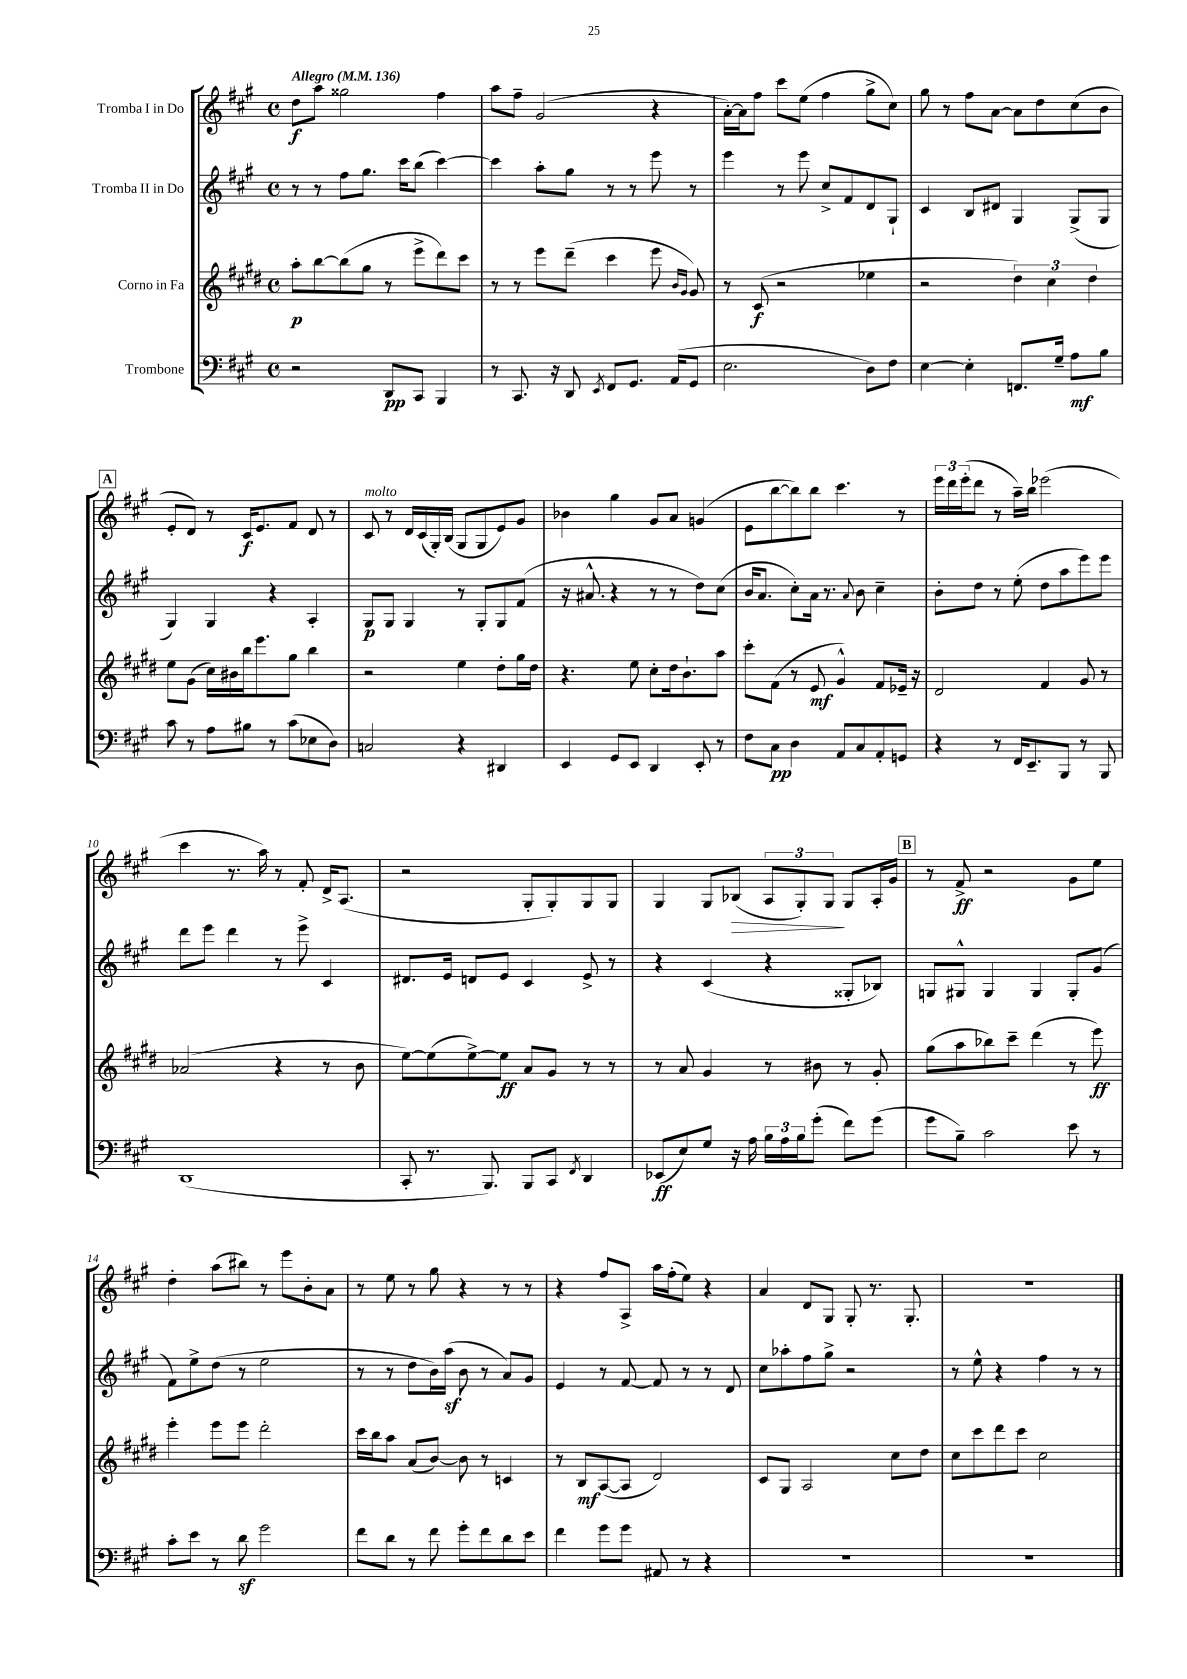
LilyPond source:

<<
\new StaffGroup <<
\new Staff = "s0" \with { instrumentName = "Tromba I in Do" } {
    \clef treble \key a \major \defaultTimeSignature \time 4/4 \tempo "Allegro" 4 = 136
    d''8\f a''8 gisis''2 fis''4 |
    a''8 fis''8-- gis'2( r4 |
    a'16~-.) a'16 fis''8 cis'''8 e''8( fis''4 gis''8-> cis''8) |
    gis''8 r8 fis''8 a'8~ a'8 d''8 cis''8( b'8 |
    \mark \markup { \box "A" } e'8-. d'8) r8 cis'16\f e'8. fis'8 d'8 r8 |
    cis'8^\markup { \italic "molto" } r8 d'16 cis'16( gis16-.) b16( gis8 gis8 e'8) gis'8 |
    bes'4 gis''4 gis'8 a'8 g'4( |
    e'8 b''8~ b''8) b''8 cis'''4. r8 |
    \tuplet 3/2 { e'''16 d'''16 e'''16-.( } d'''8 r8 a''16--) b''16 ees'''2( |
    cis'''4 r8. a''16) r8 fis'8-. d'16-> a8.( |
    r2 gis8-. gis8-.) gis8 gis8 |
    gis4 gis8 bes8\>( \tuplet 3/2 { a8 gis8-.) gis8\! } gis8 a16-. gis'16 |
    \mark \markup { \box "B" } r8 fis'8->\ff r2 gis'8 e''8 |
    d''4-. a''8( bis''8) r8 e'''8 b'8-. a'8 |
    r8 e''8 r8 gis''8 r4 r8 r8 |
    r4 fis''8 a8-> a''16 fis''16-.( e''8) r4 |
    a'4 d'8 gis8 gis8-. r8. gis8.-. |
    R1 \bar "|." |
}
\new Staff = "s1" \with { instrumentName = "Tromba II in Do" } {
    \clef treble \key a \major \defaultTimeSignature \time 4/4
    r8 r8 fis''8 gis''8. cis'''16 b''8( cis'''4~) |
    cis'''4 a''8-. gis''8 r8 r8 e'''8 r8 |
    e'''4 r8 e'''8 cis''8-> fis'8 d'8 gis8-! |
    cis'4 b8 dis'8 gis4 gis8->( gis8 |
    \mark \markup { \box "A" } gis4) gis4 r4 a4-. |
    gis8\p gis8 gis4 r8 gis8-. gis8 fis'8( |
    r16 ais'8.-^ r4 r8 r8 d''8) cis''8( |
    b'16 a'8. cis''8-.) a'16 r8. \appoggiatura { a'8 } b'8 cis''4-- |
    b'8-. d''8 r8 e''8-.( d''8 a''8 e'''8) e'''8 |
    d'''8 e'''8 d'''4 r8 e'''8-> cis'4 |
    dis'8. e'16 d'8 e'8 cis'4 e'8-> r8 |
    r4 cis'4( r4 gisis8-. bes8) |
    \mark \markup { \box "B" } g8 gis8-^ gis4 gis4 gis8-. gis'8( |
    fis'8) e''8-> d''8( r8 e''2 |
    r8 r8 d''8 b'16) a''16\sf( b'8 r8 a'8) gis'8 |
    e'4 r8 fis'8~ fis'8 r8 r8 d'8 |
    cis''8 aes''8-. fis''8 gis''8-> r2 |
    r8 e''8-^ r4 fis''4 r8 r8 \bar "|." |
}
\new Staff = "s2" \with { instrumentName = "Corno in Fa" } {
    \clef treble \key e \major \defaultTimeSignature \time 4/4
    a''8-.\p b''8~ b''8( gis''8 r8 e'''8-> dis'''8) cis'''8 |
    r8 r8 e'''8 dis'''8--( cis'''4 e'''8 \grace { b'16 gis'16 } gis'8) |
    r8 cis'8\f( r2 ees''4 |
    r2 \tuplet 3/2 { dis''4) cis''4 dis''4 } |
    \mark \markup { \box "A" } e''8 gis'8( cis''16) bis'16 b''16 e'''8. gis''8 b''4 |
    r2 e''4 dis''8-. gis''16 dis''16 |
    r4. e''8 cis''8-. dis''16 b'8.-! a''8 |
    cis'''8-. fis'8( r8 e'8\mf gis'4-^) fis'8 ees'16-- r16 |
    dis'2 fis'4 gis'8 r8 |
    aes'2( r4 r8 b'8 |
    e''8~) e''8( e''8~->) e''8\ff a'8 gis'8 r8 r8 |
    r8 a'8 gis'4 r8 bis'8 r8 gis'8-. |
    \mark \markup { \box "B" } gis''8( a''8 bes''8) cis'''8-- dis'''4( r8 e'''8\ff) |
    e'''4-. e'''8 e'''8 dis'''2-. |
    cis'''16 b''16 a''8 a'8( b'8~) b'8 r8 c'4 |
    r8 b8\mf a8~( a8 dis'2) |
    cis'8 gis8 a2 cis''8 dis''8 |
    cis''8 cis'''8 dis'''8 cis'''8 cis''2 \bar "|." |
}
\new Staff = "s3" \with { instrumentName = "Trombone" } {
    \clef bass \key a \major \defaultTimeSignature \time 4/4
    r2 d,8\pp cis,8 b,,4 |
    r8 cis,8. r16 d,8 \acciaccatura { e,8 } fis,8 gis,8. a,16( gis,8 |
    e2. d8) fis8 |
    e4~ e4-. f,8. gis16-- a8\mf b8 |
    \mark \markup { \box "A" } cis'8 r8 a8 bis8 r8 cis'8( ees8 d8) |
    c2 r4 dis,4 |
    e,4 gis,8 e,8 d,4 e,8-. r8 |
    fis8 cis8\pp d4 a,8 cis8 a,8-. g,8 |
    r4 r8 fis,16 e,8.-- b,,8 r8 b,,8 |
    d,1( |
    cis,8-. r8. b,,8.) b,,8 cis,8 \acciaccatura { fis,8 } d,4 |
    ees,8\ff( e8) gis8 r16 a16 \tuplet 3/2 { b16 a16 b16 } gis'8-.( fis'8) gis'8( |
    \mark \markup { \box "B" } gis'8 b8--) cis'2 e'8 r8 |
    cis'8-. e'8 r8 d'8\sf gis'2 |
    fis'8 d'8 r8 fis'8 gis'8-. fis'8 d'8 e'8 |
    fis'4 gis'8 gis'8 ais,8 r8 r4 |
    R1 |
    R1 \bar "|." |
}
>>
>>
